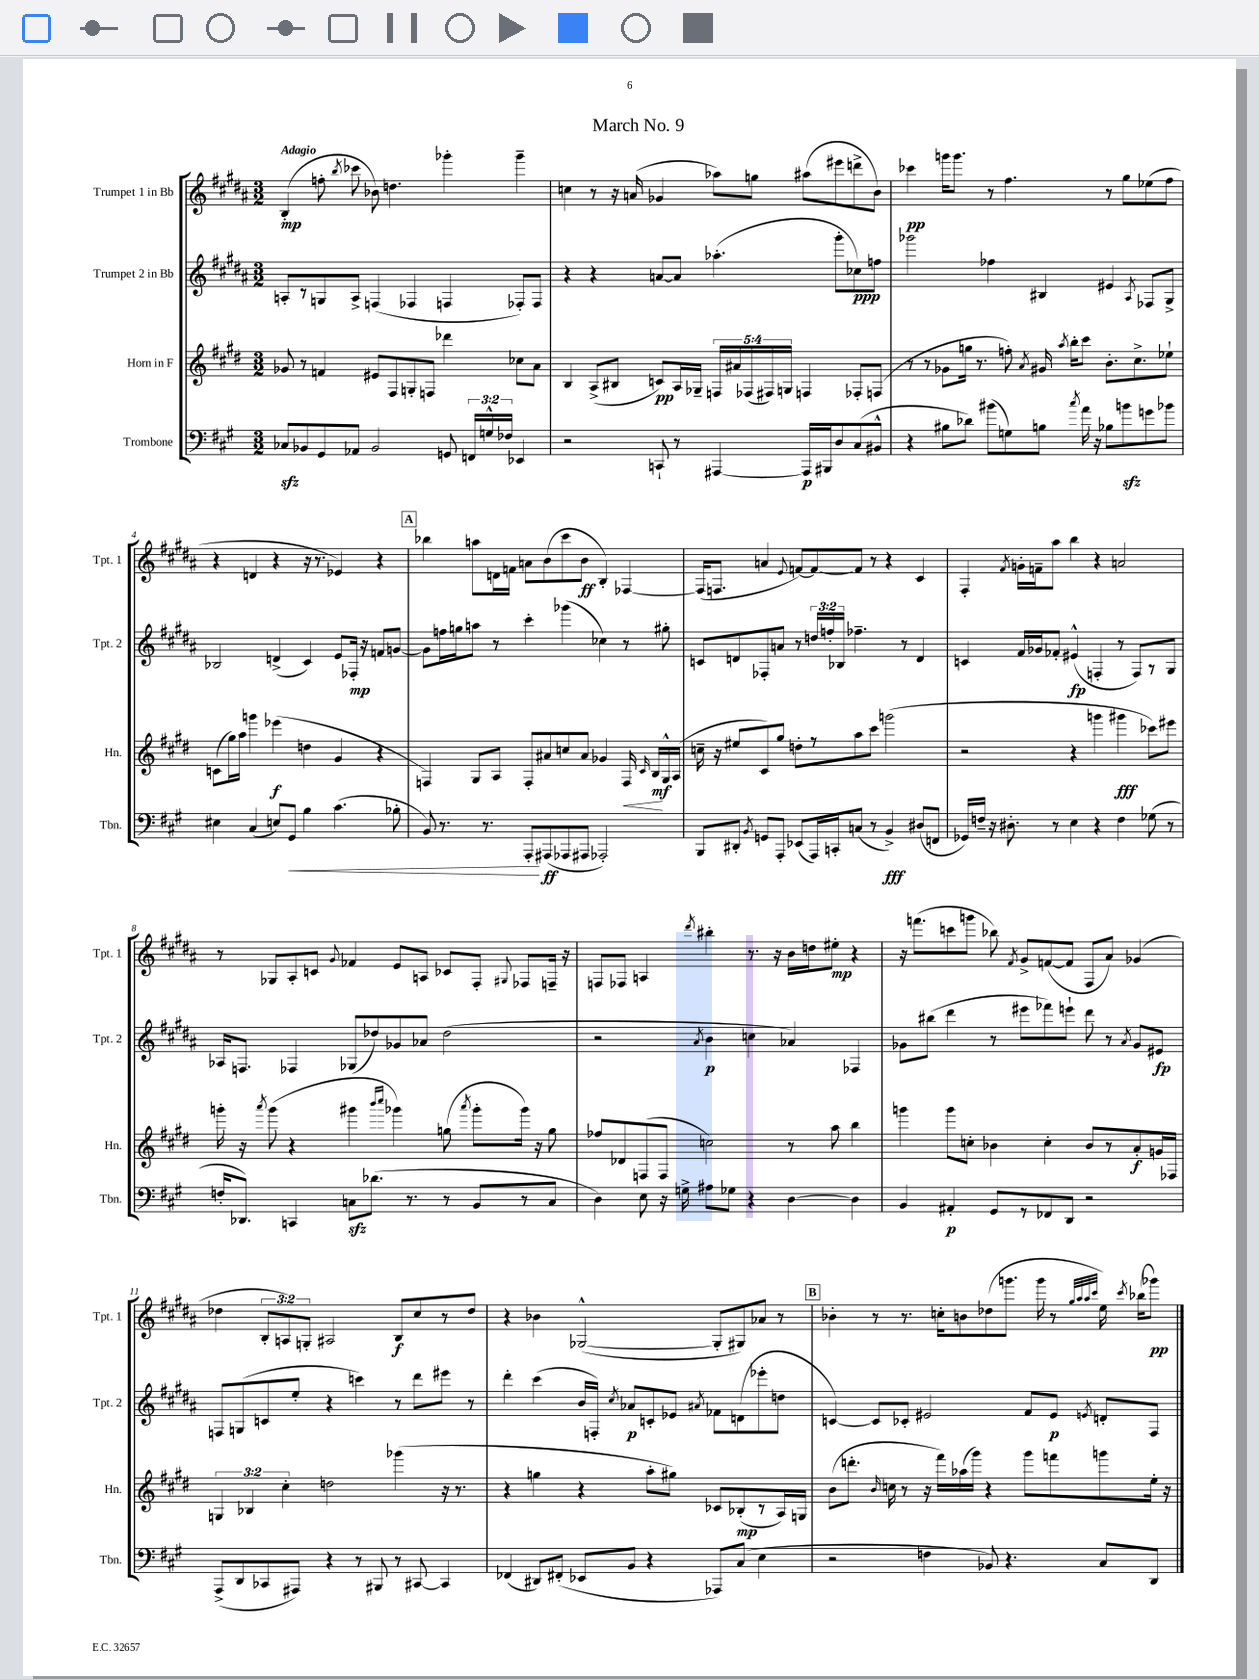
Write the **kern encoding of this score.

**kern	**kern	**kern	**kern
*staff4	*staff3	*staff2	*staff1
*clefF4	*clefG2	*clefG2	*clefG2
*k[f#c#g#]	*k[f#c#g#d#]	*k[f#c#g#d#a#]	*k[f#c#g#d#a#]
*M3/2	*M3/2	*M3/2	*M3/2
8C-/L	8g-/	8A'/L	(4B'/
8BB-/	8r	8r	.
8GG#/	4f/	8G/	8ff'\
.	.	.	8qbb/
8AA-/J	.	8A^/J	8ccc-\
2BB-/	8e#/L	(4F/	8b-\)
.	8F#/	.	4.dd\
.	8G'/	4F-/	.
.	8F/J	.	.
8GG/	4ddd-\	4F/	4ggg-'\
24FF/LL	.	.	.
24G^^/	.	.	.
24F-/JJ	.	.	.
4EE-/	8cc-\L	8F-'/L)	4ggg-~\
.	8a\J	8F-/J	.
=	=	=	=
2r	4B/	4r	4cc\
.	(8A^/L	4r	8r
.	8B#/J	.	16r
.	.	.	(16a/
8CC`/	8c/L)	[8a/L	4g-/
8r	16A/L	8a/]J	.
.	16G-~/JJ	.	.
[4AAA#/	20F/LL	(4.aa-'\	8aa-\L)
.	20a#/	.	.
.	(20F-/	.	.
.	.	.	8gg\J
.	20F#/)	.	.
.	20G/JJ	.	.
16AAA#/]LL	4F/	.	(8aa#\L
16BBB#/J	.	.	.
8D/	.	8ggg#'\L	8eee#\
(8C#/	8F-'/L	8cc-\)	8ddd^\
8BB#^^/J	(8F/J	8ff\J	8b\J)
=	=	=	=
4r	8r	2ggg-\	4ccc-\
.	8r	.	.
8B#\L	8g-\L	.	16ggg\LK
.	.	.	8.ggg\J
8d-\J)	16gg\Jk	.	.
.	8.r	.	.
(8b#\L	.	4ff-\	8r
8G\)	8ff'\)	.	4.ff#\
.	8qa/	.	.
8B\J	16g#/	4B#/	.
.	8qaa/	.	.
.	16bb'\LK	.	.
8qcc#/	.	.	.
16a\	8ccc#\J	.	.
16r	.	.	.
8B-\L	8.b'\L	4e#/	8r
8b\	.	.	8gg#\L
.	8.cc#^\	.	.
.	.	8qA#/	.
8g\	.	8F-/L	(8ee-\
8b-\J	8ee-`\J	8G#^/J	8ff#\J
=	=	=	=
4E#\	(8c\L	2B-/	4r
.	16gg#\L)	.	.
.	16aa\JJ	.	.
(4C#/	4ggg\	.	4d/
8E/L)	(4eee-\	(4d^/	4r
8GG#/J	.	.	.
4B\	4dd\	4c#/)	16r
.	.	.	8.r
(4.c#\	4g#/	8e/L	4e-/)
.	.	16F-'/Jk	.
.	.	16r	.
.	4r	8f/L	4r
8B-'\	.	[8g/J	.
=	=	=	=
8BB/)	4F/)	8g\]L	4bb-\
8.r	.	16ff\L	.
.	.	16gg\J	.
.	8G#/L	8aa\J	8aa\L
8.r	.	.	.
.	8A/J	8r	16d\L
.	.	.	16f\JJ
8AAA'/L	8F'/L	4ccc#'\	8a\L
(8AAA#/	8a#/	.	(8b\
8AAA-/	8cc/	(4ggg-\	8ccc#\
8AAA#/J	8a#/J	.	8b\J
2AAA-'/)	4g-/	4cc-\)	4B'/)
.	16F/	8r	[4F-/
.	16qqc#/	.	.
.	16B/LL	.	.
.	16G#^^/	8gg#'\	.
.	(16A/JJ	.	.
=	=	=	=
8BBB/L	16cc~\	8c/L	(16F-/]LK
.	16r	.	8.F/J
8DD#'/J	8ee#/L	8d/	.
8qBB/	.	.	.
8GG/L	8c#/)	8F-'/	4a/
8AAA'/J	8gg#/J	8a/J	.
.	.	.	8qqe/
(8EE-/L	8dd'\L	8r	[8f/L)
16AAA/L)	8r	24dd/LL	8f/_
.	.	24ff'/	.
16CC'/J	.	.	.
.	.	24B-/JJ	.
(8C/J	8aa\	4.ff-~\	8f/]J
8r	8ccc#\J	.	8r
4BB^/)	(2ggg\	.	4r
.	.	8r	.
(8D#/L	.	4d/	4c#/
8FF/J	.	.	.
=	=	=	=
16GG-/LL)	2r	4c/	4F#'/
16F~/JJ	.	.	.
16r	.	.	.
8.D#'\	.	.	.
.	.	.	8qf#/
.	.	16f#/LL	16g'\LL
.	.	16g-/J	16f~\J
8r	.	8f-'/J	8aa#\J
4E\	4r	(4e#^^/	4bb\
4r	4ggg\	4F'/	4r
4F\	4ggg#\	8r	2a/
.	.	8F/L)	.
(8G-\	8ccc-\L)	8r	.
8r	8eee#\J	8G#/J	.
=	=	=	=
16F'/LK	16ggg'\	16A-/LK	8r
8.DD-/J)	16r	8.F/J	.
.	8qaaa/	.	.
.	(8ggg\	.	8G-/L
4CC/	4r	4F-/	8A#'/
.	.	.	8c/J
.	.	.	8qqg#/
8C\L	4ggg#\	(8G-/L	4f-/
(8.d-\J	.	8dd-/)	.
.	16qqbbb/LL	.	.
.	16qqcccc#/JJ	.	.
.	4ggg-\)	8g-/	8e/L
8.r	.	.	.
.	.	8a-/J	8A/J
8r	(8gg\	(2dd-\	8c-/L
.	8qaaa/	.	.
8BB/L	8ggg-'\L	.	8F#'/J
.	.	.	8qqG#/
8r	16ggg-\Jk)	.	8F-/L
.	16r	.	.
8C/J	8gg\	.	16F~/Jk
.	.	.	16r
=	=	=	=
4D\)	8ff-/L	2r	8F/L
.	8d-/	.	8F-/J
8E\	(8F/	.	4A/
16r	8F/J	.	.
16G^\	.	.	.
.	.	8qa#/	8qddd#/
8A#\L	2cc\)	4b\	4bb#'\
8G-\J	.	.	.
4r	.	4cc\	8.r
.	.	.	16r
[4D\	8r	4a-/)	16b\LL
.	.	.	16dd\J
.	8aa\	.	8ee#'\J
4D\]	4bb\	4F-/	4r
=	=	=	=
4BB/	4ggg\	8g-\L	16r
.	.	.	(8.fff\L
.	.	(8bb#\J	.
4AA#'/	8ggg\L	4ddd#\	8ccc\
.	8cc'\J	.	8ggg\J
8GG#/L	4b-\	8r	8bb-\)
.	.	.	8qf#/
8r	.	8eee#\L	8g#^/L
8FF-/	4cc'\	8fff-\)	([8f/
8DD/J	.	8eee`\J	8f/]J
2r	8b-/L	8ddd#\	8F#/L
.	8r	8r	8a#/J)
.	.	8qa#/	.
.	8a'/	8g-/L	(4g-/
.	16g/L	8e#/J	.
.	16F-/JJ	.	.
=	=	=	=
(8AAA^/L	6G/	8F/L	4dd-\
8DD/	.	(8G/	.
.	6B-/	.	.
8CC-/	.	8c/	12B'/L
.	6cc#'\	.	12A/)
8AAA#/J)	.	8ee'/J	.
.	.	.	12G'/J
4r	2dd\	4r	2A#/
8r	.	4ccc\)	.
8BBB#/	.	.	.
8r	(4ggg-\	8r	8B/L
[8CC#/	.	8ddd#\L	8cc#/
4CC#/]	16r	8eee#\J	8r
.	8.r	.	.
.	.	8r	8dd-/J
=	=	=	=
(4FF-/	4r	4ddd#'\	4r
8DD#/L)	4gg\	(4ccc#\	4b-\
(8FF#'/J	.	.	.
8EE-/L	4r	16b/LL	([2G-^^/
.	.	16F'/JJ)	.
.	.	8qcc#/	.
8BB/J	.	8a-/L	.
4r	8aa'\L	8c'/	.
.	8gg#\J)	8e-/J	.
.	.	8qa#/	.
8AAA-/L)	8c-/L	8f-\L	8G-'/]L
(8C#/J	(8B-'/	(8d\	8G#/)
4E\	8r	8eee-'\	8a-/J
.	16A/L)	8dd\J	8r
.	16G/JJ	.	.
=	=	=	=
2r	(8b\L	[4c/)	4b-'\
.	8.ddd'\J	.	.
.	.	8c/]L	8r
.	16qqb/	.	.
.	16cc\	.	.
.	8r	8c-'/J	8.r
4F\	16r	2e#/	.
.	16fff#\LL)	.	16cc'\LK
.	(16aa-\	.	8b\
.	16ggg#\JJ)	.	.
8BB-/)	4r	.	(8dd-\
4.r	.	.	8.ggg\J
.	8ggg#\L	8f#/L	.
.	.	.	16ggg\
.	8fff\	8e#/J	8r
.	.	.	32qqgg#/LLL
.	.	.	32qqaa#/
.	.	.	32qqaa#/
.	.	8qe/	32qqccc#/JJJ
8C#/L	8ggg\	8d'/L	16ee\)
.	.	.	8qccc#/
.	.	.	(16bb-\LK
8DD/J	16ee'\Jk	8F#/J	8ggg-\J)
.	16r	.	.
==	==	==	==
*-	*-	*-	*-
